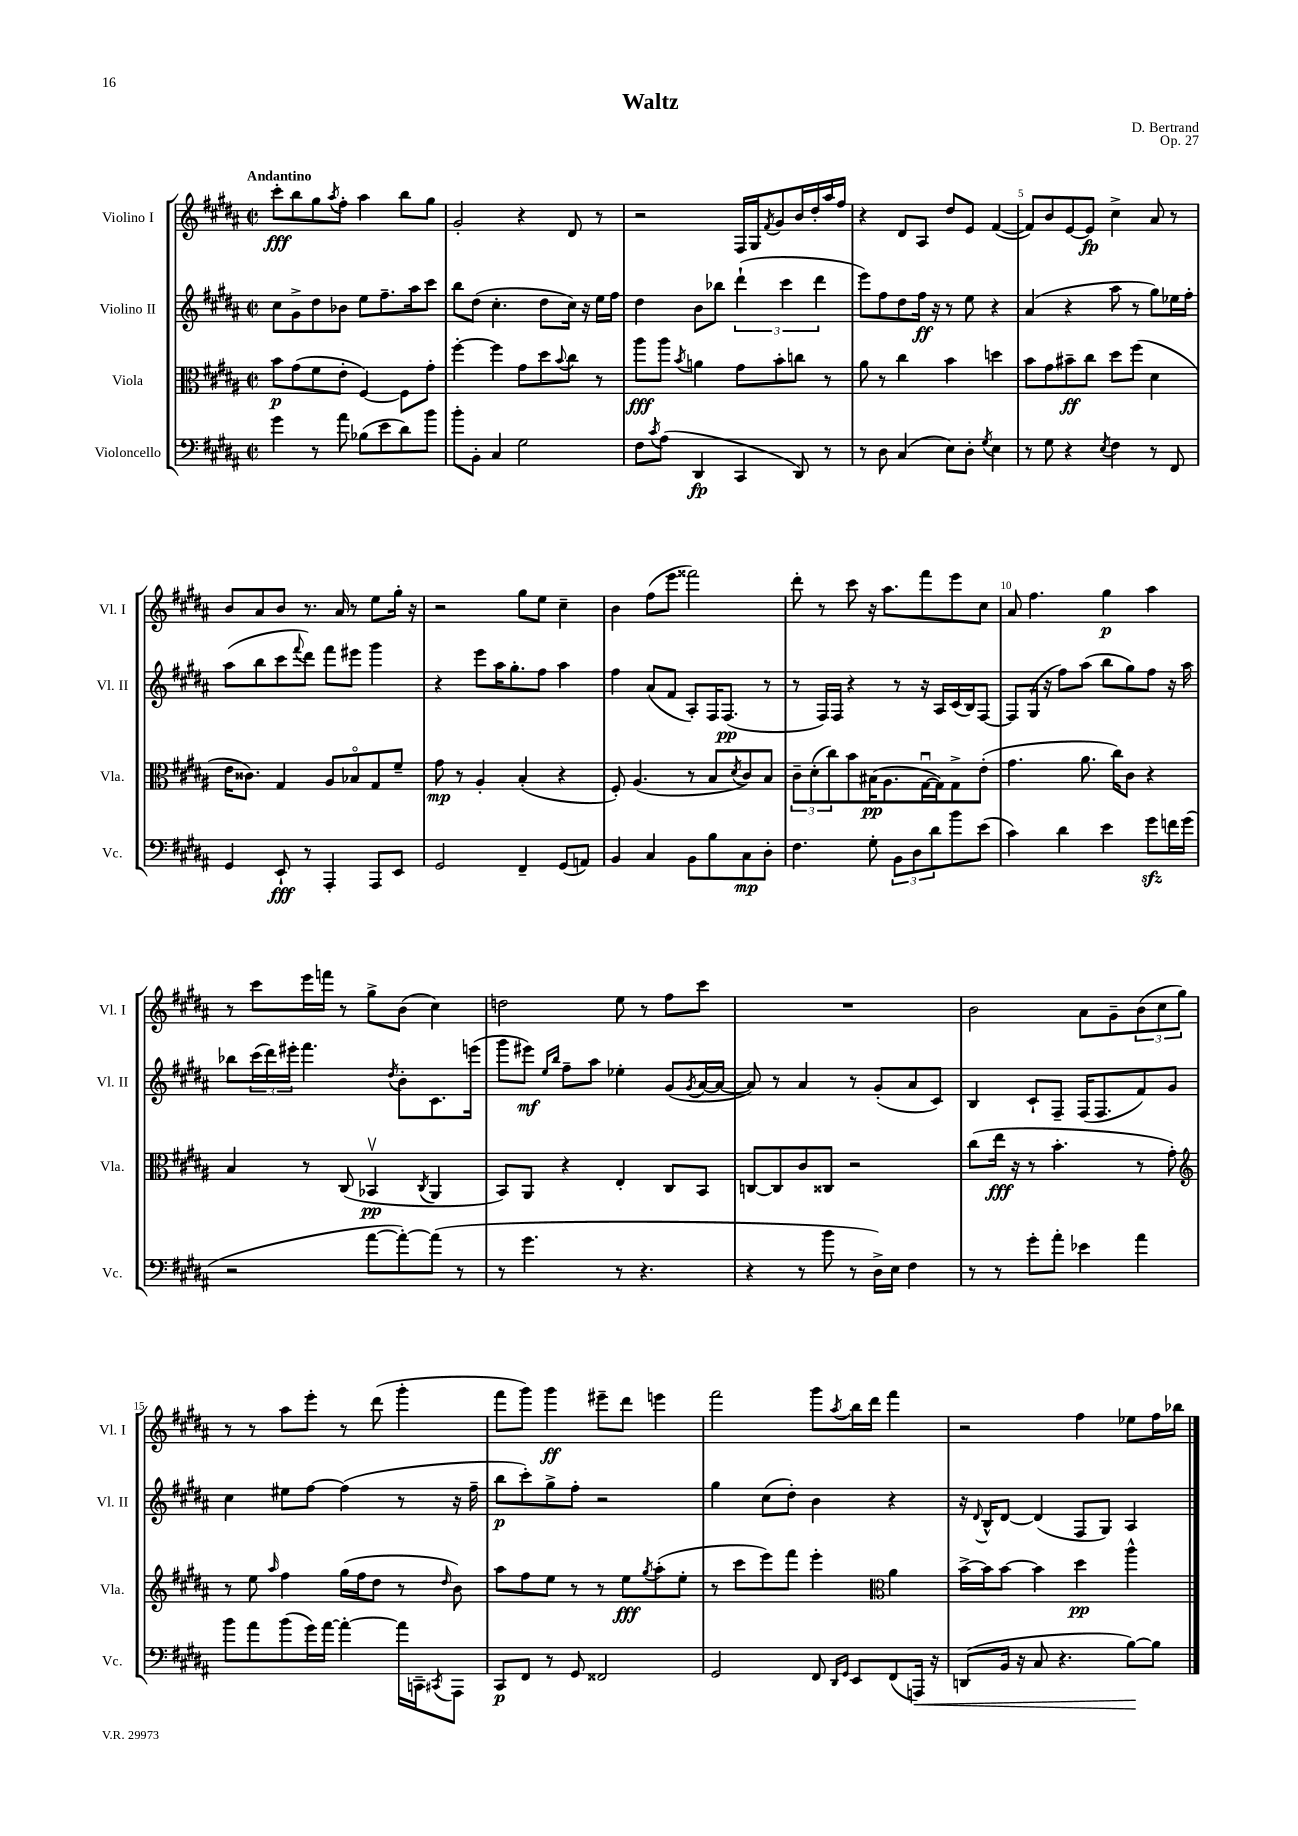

**kern	**kern	**kern	**kern
*staff4	*staff3	*staff2	*staff1
*clefF4	*clefC3	*clefG2	*clefG2
*k[f#c#g#d#a#]	*k[f#c#g#d#a#]	*k[f#c#g#d#a#]	*k[f#c#g#d#a#]
*M2/2	*M2/2	*M2/2	*M2/2
*met(c|)	*met(c|)	*met(c|)	*met(c|)
4g#\	8b\L	8cc#\L	8ccc#'\L
.	(8g#\	8g#^\	8bb\
8r	8f#\	8dd#\	8gg#\
.	.	.	8qaa#/
8a#\	8e'\J	8b-\J	8ff#'\J
(8B-\L	[4F#/)	8ee\L	4aa#\
8e\	.	8.ff#~\	.
8d#\)	8F#\]L	.	8bb\L
.	.	16aa#\k	.
8b\J	8g#'\J	8ccc#\J	8gg#\J
=	=	=	=
8b'\L	[4ff#'\	8bb\L	2g#'/
8BB'\J	.	(8dd#\J	.
4C#/	4ff#\]	4.cc#'\	.
2G#\	8g#\L	.	4r
.	8dd#\	8dd#\L	.
.	8qqb/	.	.
.	8cc#\J	16cc#\Jk)	8d#/
.	.	16r	.
.	8r	16ee\LL	8r
.	.	16ff#\JJ	.
=	=	=	=
8F#\L	8aa#\L	4dd#\	2r
8qc#/	.	.	.
(8A#\J	8aa#\J	.	.
.	8qb/	.	.
4DD#/	4a\	8b\L	.
.	.	8bb-\J	.
4CC#/	8g#\L	(6ddd#`\	16F#/LL
.	.	.	16G#/J
.	.	.	8qf#/
.	8b'\	.	8g#/
.	.	6ccc#\	.
8DD#/)	8cc\J	.	16b/L
.	.	.	16dd#'/
.	.	6ddd#\	.
8r	8r	.	16aa#/
.	.	.	16ff#/JJ
=	=	=	=
8r	8a#\	8eee\L)	4r
8D#\	8r	8ff#\	.
(4C#/	4cc#\	8dd#\	8d#/L
.	.	16ff#\Jk	8A#/J
.	.	16r	.
8E\L)	4b\	8r	8dd#/L
8D#'\J	.	8ee\	8e/J
8qG#/	.	.	.
4E\	4dd\	4r	([4f#/
=	=	=	=
8r	8b\L	(4a#/	8f#/]L)
8G#\	8g#\	.	8b/
4r	8b#~\	4r	[8e/
.	8cc#\J	.	8e/]J
8qE/	.	.	.
4F#\	8dd#\L	8aa#\	4cc#^\
.	(8ff#\J	8r	.
8r	4d#\	8gg#\L)	8a#/
8FF#/	.	16ee-\L	8r
.	.	16ff#'\JJ	.
=	=	=	=
4GG#/	16e\LK	(8aa#\L	8b/L
.	8.c##\J)	.	.
.	.	8bb\	8a#/
8EE`/	4G#/	8ccc#\	8b/J
.	.	8qqfff#/	.
8r	.	8ddd#\J)	8.r
4AAA#'/	8A#/L	8fff#\L	.
.	.	.	16a#/
.	8B-o/	8eee#\J	8r
8AAA#/L	8G#/	4ggg#\	8ee\L
8EE/J	8f#~/J	.	16gg#'\Jk
.	.	.	16r
=	=	=	=
2GG#/	8g#\	4r	2r
.	8r	.	.
.	4A#'/	8eee\L	.
.	.	16aa#\K	.
.	.	8.gg#'\	.
4FF#~/	(4B'/	.	8gg#\L
.	.	8ff#\J	8ee\J
(8GG#/L	4r	4aa#\	4cc#~\
8AA/J)	.	.	.
=	=	=	=
4BB/	8F#'/)	4ff#\	4b\
.	(4.A#/	.	.
4C#/	.	(8a#/L	(8ff#\L
.	.	8f#/J	8eee\J
8BB\L	8r	8A#'/L)	2fff##\)
8B\	8B/L	16F#/K	.
.	.	(8.F#/J	.
.	8qd#/	.	.
8C#\	8c#/)	.	.
8D#'\J	8B/J	8r	.
=	=	=	=
4.F#\	12c#~\L	8r	8ddd#'\
.	(12d#'\	.	.
.	.	16F#/LL)	8r
.	12cc#\)	.	.
.	.	16F#/JJ	.
.	8b\	4r	8ccc#\
8G#'\	(16B#\K	.	16r
.	8.A#\	.	8.aa#\L
12BB\L	.	8r	.
12D#\	.	.	.
.	[16G#u\L	16r	8fff#\
12d#\	.	.	.
.	16G#\]J)	16A#/LL	.
8b\	8G#^\	(16c#/	8eee\
.	.	16B/J)	.
(8e\J	(8e'\J	[8F#/J	8cc#\J
=	=	=	=
4c#\)	4.g#\	8F#/]L	8a#/
.	.	(16G#/Jk	4.ff#\
.	.	16r	.
4d#\	.	8ff#\L)	.
.	8.a#\	(8aa#\J	.
4e\	.	8bb\L	4gg#\
.	16cc#\LK)	.	.
.	8c#\J	8gg#\)	.
8g#\L	4r	8ff#\J	4aa#\
16f\L	.	16r	.
(16g#\JJ	.	16aa#\	.
=	=	=	=
2r	4B/	8bb-\L	8r
.	.	(24ccc#\L	8ccc#\L
.	.	24ddd#\)	.
.	.	24eee#'\JJ	.
.	8r	4.fff#\	16eee\L
.	.	.	16fff\JJ
.	(8C#/	.	8r
[8a#\L	4BB-v/	.	8gg#^\L
.	.	8qdd#/	.
8a#'\_)	.	8b'\L	(8b\J
.	8qC#/	.	.
(8a#\]J	4AA#/	8.c#\	4cc#\)
8r	.	.	.
.	.	(16eee\Jk	.
=	=	=	=
8r	8BB/L)	8ggg#\L	2dd\
4.g#\	8AA#/J	8eee#\J)	.
.	.	16qqee/LL	.
.	.	16qqbb/JJ	.
.	4r	8ff#~\L	.
.	.	8aa#\J	.
8r	4E'/	4ee-'\	8ee\
4.r	.	.	8r
.	8C#/L	(8g#/L	8ff#\L
.	.	8qg#/	.
.	8BB/J	[16a#/L	8ccc#\J
.	.	16a#/_JJ	.
=	=	=	=
4r	[8C/L	8a#/])	1r
.	8C/]	8r	.
8r	8c#/	4a#/	.
8b\	8C##/J	.	.
8r	2r	8r	.
16D#^\LL)	.	(8g#'/L	.
16E\JJ	.	.	.
4F#\	.	8a#/	.
.	.	8c#/J)	.
=	=	=	=
8r	(8cc#\L	4B/	2b\
8r	16ee\Jk	.	.
.	16r	.	.
8g#'\L	8r	8c#`/L	.
8a#'\J	4.b'\	8F#~/J	.
4e-\	.	(16F#/LK	8a#\L
.	.	8.F#/	.
.	.	.	8g#~\
4a#\	8r	8f#/)	(12b\
.	.	.	12cc#\
.	8g#'\)	8g#/J	.
.	.	.	12gg#\J)
=	=	=	=
*	*clefG2	*	*
8b\L	8r	4cc#\	8r
8a#\	8ee\	.	8r
.	16qqaa#/	.	.
(8b\	4ff#\	8ee#\L	8aa#\L
16g#\L)	.	[8ff#\J	8eee'\J
[16a#\JJ	.	.	.
4a#'\_	(16gg#\LL	(4ff#\]	8r
.	16ff#\J	.	.
.	8dd#\J	.	(8ddd#\
16a#\]LL	8r	8r	4ggg#'\
16CC~\J	.	.	.
8qCC#/	16qqdd#/	.	.
8AAA#\J	8b\)	16r	.
.	.	16ff#~\	.
=	=	=	=
8CC#/L	8aa#\L	8bb\L	8fff#\L
8FF#/J	8ff#\	8ccc#'\)	8ggg#\J)
8r	8ee\J	8gg#^\	4ggg#\
8GG#/	8r	8ff#'\J	.
2FF##/	8r	2r	8eee#~\L
.	8ee\L	.	8ddd#\J
.	8qgg#/	.	.
.	(8aa#'\	.	4eee\
.	8ee'\J	.	.
=	=	=	=
2GG#/	8r	4gg#\	2fff#\
.	8ccc#\L	.	.
.	8eee\)	(8cc#\L	.
.	8fff#\J	8dd#'\J)	.
8FF#/	4eee'\	4b\	8ggg#\L
16qqDD#/LL	.	.	.
16qqGG#/JJ	.	.	8qaa#/
8EE/L	.	.	16bb\L
.	.	.	16ddd#\JJ
*	*clefC3	*	*
(8FF#/	4a#\	4r	4fff#\
16AAA/Jk)	.	.	.
16r	.	.	.
=	=	=	=
(8DD/L	[16b^\LL	16r	2r
.	.	8qqd#/	.
.	16b\]J	16B^^/LK	.
16BB/Jk	[8b\J	[8d#/J	.
16r	.	.	.
8C#/	4b\]	(4d#/]	.
4.r	.	.	.
.	4dd#\	8F#/L	4ff#\
.	.	8G#/J)	.
[8B\L)	4aa#^^\	4A#/	8ee-\L
8B\]J	.	.	16ff#\L
.	.	.	16bb-\JJ
==	==	==	==
*-	*-	*-	*-
